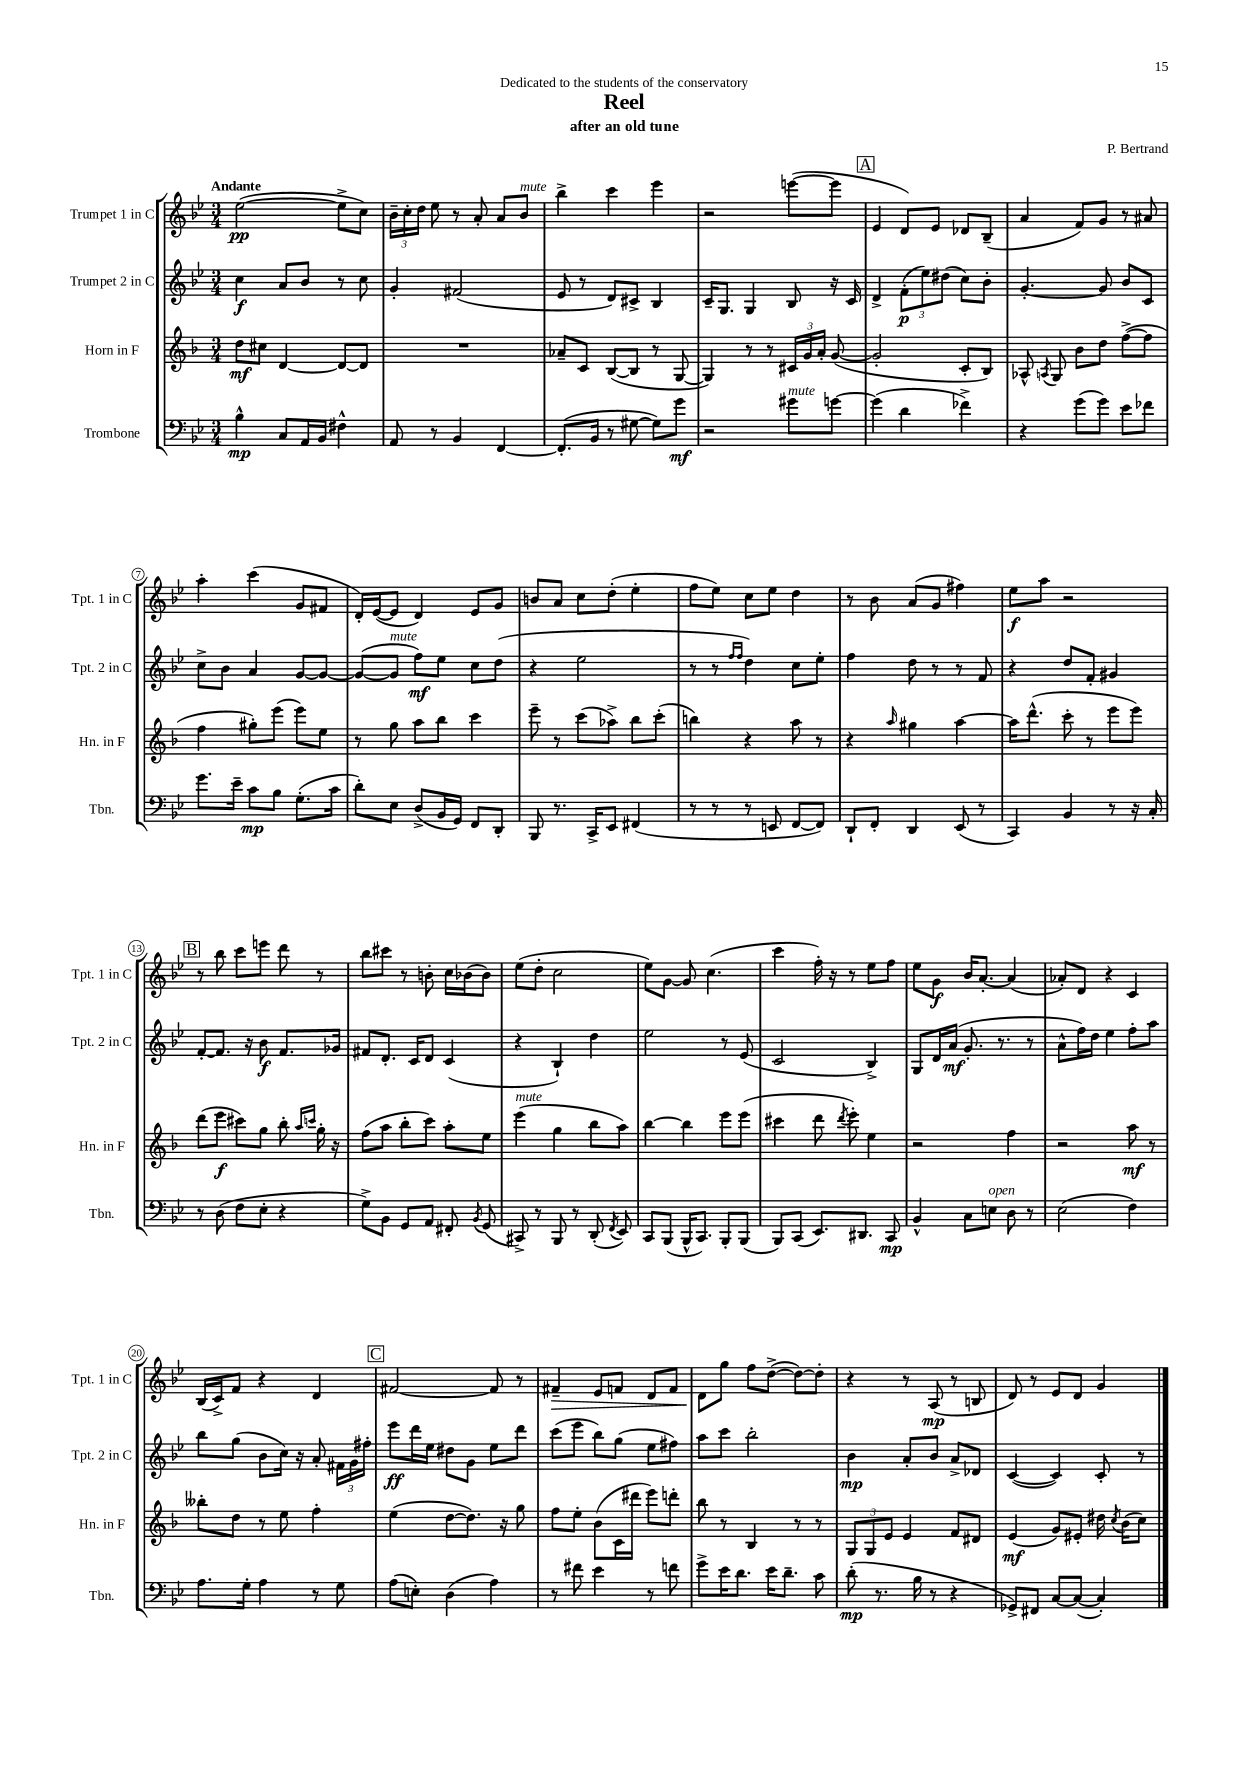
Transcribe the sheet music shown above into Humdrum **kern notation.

**kern	**kern	**kern	**kern
*staff4	*staff3	*staff2	*staff1
*clefF4	*clefG2	*clefG2	*clefG2
*k[b-e-]	*k[b-]	*k[b-e-]	*k[b-e-]
*M3/4	*M3/4	*M3/4	*M3/4
4B-^^\	8dd\L	4cc\	([2ee-\
.	8cc#\J	.	.
8C/L	[4d/	8a/L	.
16AA/L	.	8b-/J	.
16BB-/JJ	.	.	.
4F#^^\	8d/_L	8r	8ee-^\]L
.	8d/]J	8cc\	8cc\J)
=	=	=	=
8AA/	2.r	4g'/	24b-~\LL
.	.	.	24cc'\
.	.	.	24dd\JJ
8r	.	.	8ee-\
4BB-/	.	(2f#/	8r
.	.	.	8a'/
[4FF/	.	.	8a/L
.	.	.	8b-/J
=	=	=	=
(8.FF'/]L	8a-~/L	8e-/	4bb-^\
.	8c/J	8r	.
16BB-/Jk	.	.	.
8r	([8B-/L	8d/L)	4ccc\
[8G#\	8B-/]J	8c#^/J	.
8G#\]L)	8r	4B-/	4eee-\
8g\J	[8G/	.	.
=	=	=	=
2r	4G/])	16c~/LK	2r
.	.	8.G/J	.
.	8r	4G/	.
.	8r	.	.
8g#\L	24c#/LL	8B-/	([8eee\L
.	24g/	.	.
.	24a'/JJ	.	.
[8g\J	([8g/	16r	8eee\]J
.	.	16c/	.
=	=	=	=
(4g\]	2g'/]	4d^/	4e-/
4d\	.	(12f'\L	8d/L)
.	.	12ee-\)	.
.	.	.	8e-/J
.	.	(12dd#\J	.
4f-^\)	8c'/L	8cc\L)	8d-/L
.	8B-/J)	8b-'\J	(8B-~/J
=	=	=	=
4r	8A-^^/	[4.g'/	4a/
.	8qA/	.	.
.	8G/	.	.
(8g\L	8b-\L	.	8f/L)
8g\J)	8dd\J	8g/]	8g/J
8e-\L	([8ff^\L	8b-/L	8r
8f-\J	8ff\]J	8c/J	8a#/
=	=	=	=
8.g\L	4ff\	8cc^\L	4aa'\
.	.	8b-\J	.
16e-~\Jk	.	.	.
8c\L	8gg#'\L)	4a/	(4ccc\
8B-\J	(8eee\J	.	.
(8.G'\L	8eee\L)	[8g/L	8g/L
.	8ee\J	8g/_J	8f#/J
16c\Jk	.	.	.
=	=	=	=
8d'\L)	8r	(8g/_L	16d'/LL)
.	.	.	([16e-/J
8E-\J	8gg\	8g/]J	8e-/]J
(8D^/L	8aa\L	8ff\L)	4d/)
16BB-/L	8bb-\J	8ee-\J	.
16GG/JJ)	.	.	.
8FF/L	4ccc\	8cc\L	8e-/L
8DD'/J	.	(8dd\J	8g/J
=	=	=	=
8BBB-/	8eee~\	4r	8b/L
8.r	8r	.	8a/J
.	(8ccc\L	2ee-\	8cc\L
16CC^/LK	.	.	.
8EE-/J	8aa-^\J)	.	(8dd'\J
(4FF#/	8bb-\L	.	4ee-'\
.	(8ccc'\J	.	.
=	=	=	=
8r	4bb\)	8r	8ff\L
8r	.	8r	8ee-\J)
.	.	16qqff/LL	.
.	.	16qqff/JJ	.
8r	4r	4dd\)	8cc\L
8EE/	.	.	8ee-\J
[8FF/L	8aa\	8cc\L	4dd\
8FF/]J)	8r	8ee-'\J	.
=	=	=	=
8DD`/L	4r	4ff\	8r
8FF'/J	.	.	8b-\
.	16qqaa/	.	.
4DD/	4gg#\	8dd\	(8a/L
.	.	8r	8g/J
(8EE-/	[4aa\	8r	4ff#\)
8r	.	8f/	.
=	=	=	=
4CC/)	16aa\]LK	4r	8ee-\L
.	(8.ddd^^\J	.	.
.	.	.	8aa\J
4BB-/	8ccc'\	8dd/L	2r
.	8r	8f'/J	.
8r	8eee\L	4g#/	.
16r	8eee\J)	.	.
16C'/	.	.	.
=	=	=	=
8r	(8ddd\L	[8f'/L	8r
(8D\	8eee\J	8.f/]J	8bb-\
8F\L	8ccc#\L)	.	8ccc\L
.	.	16r	.
8E-'\J	8gg\J	8b-\	8eee\J
4r	8bb-'\	8.f/L	8ddd\
.	16qqaa/LL	.	.
.	16qqccc/JJ	.	.
.	16gg'\	.	8r
.	16r	16g-/Jk	.
=	=	=	=
8G^\L)	(8ff\L	8f#/L	8bb-\L
8BB-\J	8aa\J	8.d'/J	8ccc#\J
8GG/L	8bb-'\L	.	8r
.	.	16c/LK	.
8AA/J	8ccc\J)	8d/J	8b'\
8FF#'/	8aa'\L	(4c/	16cc\LL
.	.	.	(16b-\J
8qBB-/	.	.	.
(8GG/	8ee\J	.	8b-\J)
=	=	=	=
8CC#^/)	(4eee\	4r	(8ee-\L
8r	.	.	8dd'\J
8BBB-/	4gg\	4B-`/)	2cc\
8r	.	.	.
(8DD'/	8bb-\L	4dd\	.
8qFF/	.	.	.
8EE-/)	8aa\J)	.	.
=	=	=	=
8CC/L	[4bb-\	2ee-\	8ee-\L)
(8BBB-/J	.	.	[8g\J
16BBB-^^/LK	4bb-\]	.	8g/]
8.CC/J)	.	.	.
.	.	.	(4.cc\
8BBB-'/L	8eee\L	8r	.
(8BBB-/J	(8eee\J	(8e-/	.
=	=	=	=
8BBB-/L)	4ccc#\	2c/	4ccc\
(8CC/J	.	.	.
8.EE-/L)	8ddd\	.	16ff'\)
.	.	.	16r
.	8qddd/	.	.
.	8eee'\)	.	8r
8.DD#/J	.	.	.
.	4ee\	4B-^/)	8ee-\L
8CC/	.	.	8ff\J
=	=	=	=
4BB-^^/	2r	8G/L	8ee-\L
.	.	16d/L	8g\J
.	.	(16a/JJ	.
8C\L	.	8.g'/	16b-/LK
.	.	.	[8.a'/J
8E\J	.	.	.
.	.	8.r	.
8D\	4ff\	.	(4a/]
8r	.	8r	.
=	=	=	=
(2E-\	2r	8a^^\L	8a-'/L)
.	.	16ff\L)	8d/J
.	.	16dd\JJ	.
.	.	4ee-\	4r
4F\)	8aa\	8ff'\L	4c/
.	8r	8aa\J	.
=	=	=	=
8.A\L	8bb--'\L	8bb-\L	(16B-/LL
.	.	.	16c^/J)
.	8dd\J	(8gg\J	8f/J
16G'\Jk	.	.	.
4A\	8r	8b-\L	4r
.	8ee\	16cc\Jk)	.
.	.	16r	.
8r	4ff'\	8a'/	4d/
8G\	.	24f#\LL	.
.	.	24g\	.
.	.	24ff#'\JJ	.
=	=	=	=
(8A\L	(4ee\	8eee-\L	[2f#/
8E'\J)	.	16ddd\L	.
.	.	16ee-\JJ	.
(4D\	[8dd\L	8dd#\L	.
.	8.dd\]J)	8g\J	.
4A\)	.	8ee-\L	8f#/]
.	16r	.	.
.	8gg\	8ddd\J	8r
=	=	=	=
8r	8ff\L	(8ccc\L	4f#~/
8f#\	8ee'\J	8eee-\J	.
4e-\	(8b-\L	8bb-\L)	8e-/L
.	16c\L	(8gg\J	8f/J
.	16ddd#\JJ	.	.
8r	8eee\L)	8ee-\L	8d/L
8f\	8ddd'\J	8ff#\J)	8f/J
=	=	=	=
8g^\L	8bb-\	8aa\L	8d\L
16e-\K	8r	8ccc\J	8gg\J
8.d\J	.	.	.
.	4B-/	2bb-'\	8ff\L
16e-\LK	.	.	([8dd^\J
8.d~\J	.	.	.
.	8r	.	8dd\_L)
8c\	8r	.	8dd'\]J
=	=	=	=
(8d'\	12G/L	4b-\	4r
.	12G/	.	.
8.r	.	.	.
.	12e/J	.	.
.	4e/	8a'/L	8r
16B-\	.	.	.
8r	.	8b-/J	(8A/
4r	8f/L	8a^/L	8r
.	8d#/J	8d-/J	8B/
=	=	=	=
8GG-^/L)	(4e/	([4c/	8d/)
8FF#/J	.	.	8r
[8C/L	8g/L)	4c/])	8e-/L
(8C/_J	8e#'/J	.	8d/J
4C'/])	16dd#\	8c'/	4g/
.	8qcc/	.	.
.	(16b-\LK	.	.
.	8cc\J)	8r	.
==	==	==	==
*-	*-	*-	*-
